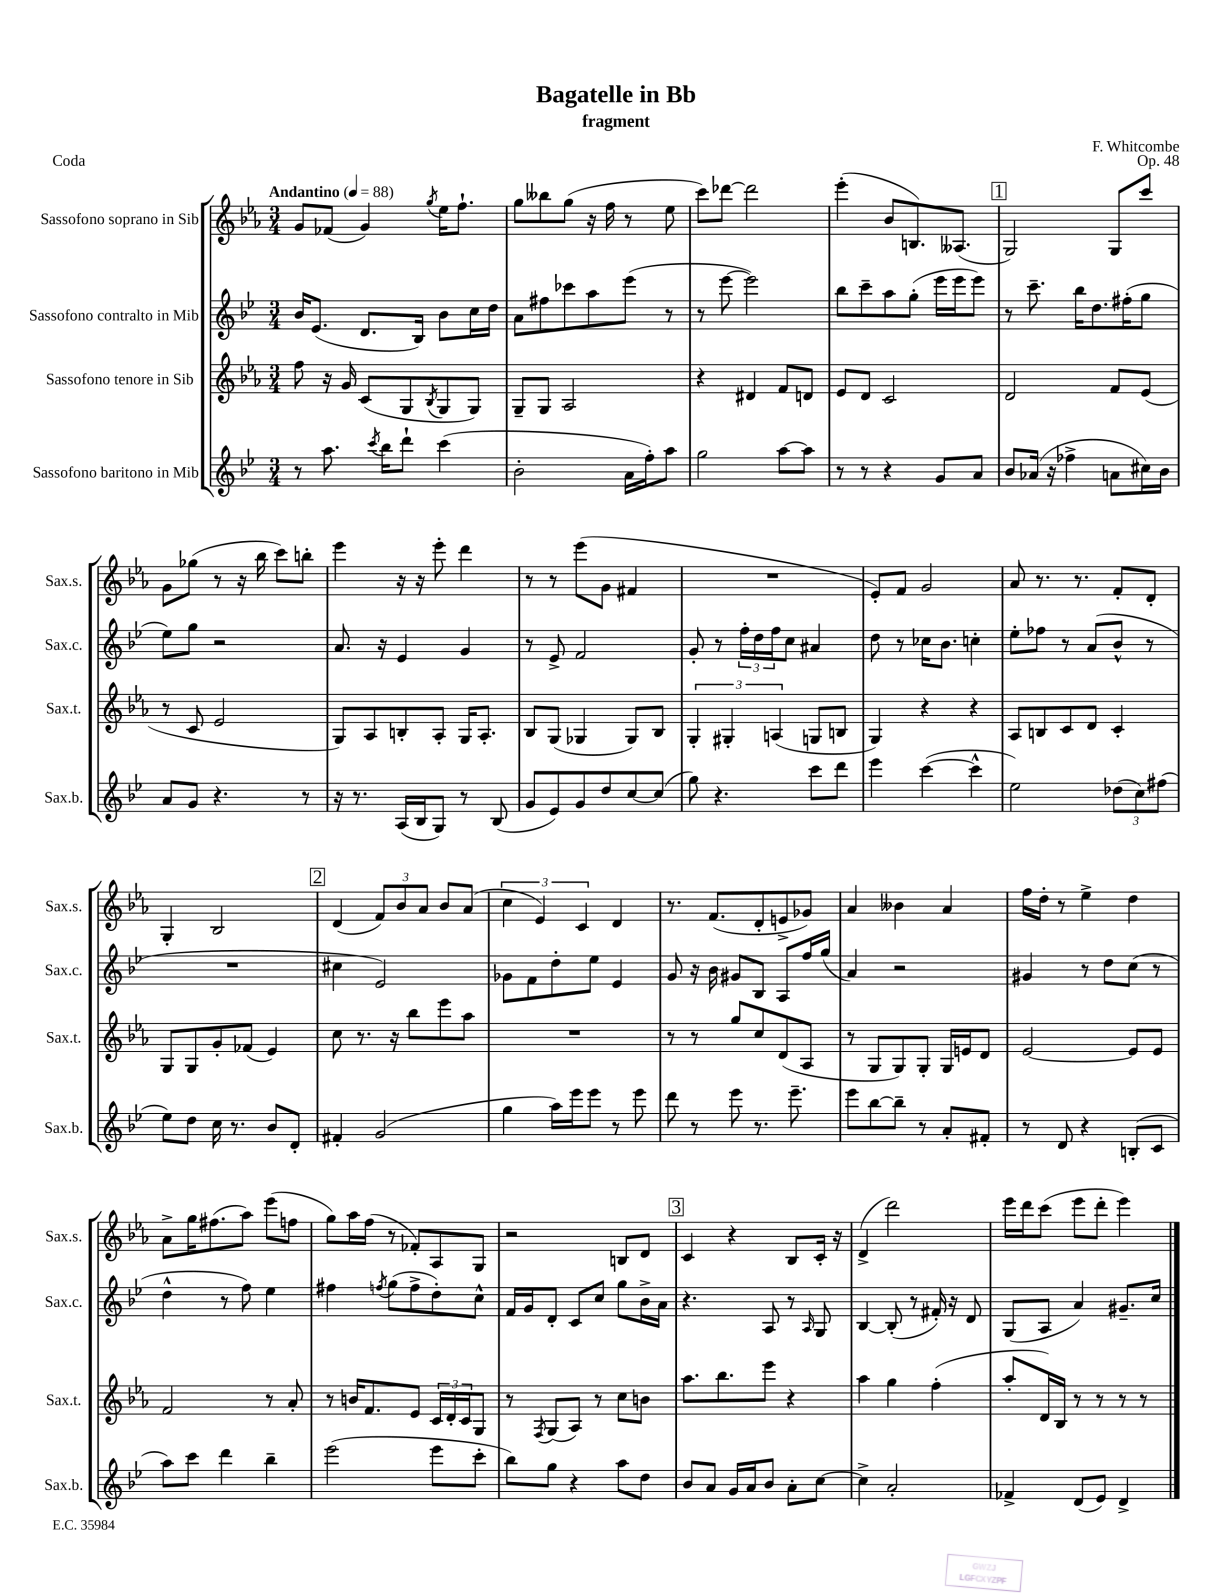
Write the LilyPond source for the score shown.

\header { title = "Bagatelle in Bb" composer = "F. Whitcombe" subtitle = "fragment" opus = "Op. 48" piece = "Coda" }
<<
\new StaffGroup <<
\new Staff = "s0" \with { instrumentName = "Sassofono soprano in Sib" shortInstrumentName = "Sax.s." } {
    \clef treble \key ees \major \numericTimeSignature \time 3/4 \tempo "Andantino" 4 = 88
    g'8 fes'8( g'4) \acciaccatura { g''8 } ees''16 f''8.-! |
    g''8 beses''8 g''8( r16 f''16 r8 ees''8 |
    c'''8) des'''8~ des'''2 |
    ees'''4-.( bes'8 b8.) aeses8.( |
    \mark \markup { \box "1" } g2) g8 c'''8 |
    g'8 ges''8( r8 r16 bes''16 c'''8) b''8-. |
    ees'''4 r16 r16 ees'''8-. d'''4 |
    r8 r8 ees'''8( g'8 fis'4 |
    R2. |
    ees'8-.) f'8 g'2 |
    aes'8 r8. r8. f'8-. d'8-. |
    g4-. bes2 |
    \mark \markup { \box "2" } d'4( \tuplet 3/2 { f'8) bes'8 aes'8 } bes'8 aes'8( |
    \tuplet 3/2 { c''4 ees'4) c'4 } d'4 |
    r8. f'8.( d'8-. e'8-> ges'8) |
    aes'4 beses'4 aes'4 |
    f''16 d''16-. r8 ees''4-> d''4 |
    aes'8-> g''16 fis''8.( aes''8) ees'''8( f''8 |
    g''8) aes''16 f''16( r8 fes'8-.) aes8 g8 |
    r2 b8 d'8 |
    \mark \markup { \box "3" } c'4 r4 bes8 c'16-. r16 |
    d'4->( d'''2) |
    ees'''16 d'''16 c'''8( ees'''8 d'''8-. ees'''4) \bar "|." |
}
\new Staff = "s1" \with { instrumentName = "Sassofono contralto in Mib" shortInstrumentName = "Sax.c." } {
    \clef treble \key bes \major \numericTimeSignature \time 3/4
    bes'16 ees'8.( d'8. bes16) bes'8 c''16 d''16 |
    a'8 fis''8 ces'''8 a''8 ees'''8( r8 |
    r8 ees'''8~ ees'''2) |
    bes''8 c'''8-- a''8 g''8-.( ees'''16 ees'''16 ees'''8) |
    \mark \markup { \box "1" } r8 c'''8.-- bes''16 d''8. fis''16-.( g''8 |
    ees''8) g''8 r2 |
    a'8. r16 ees'4 g'4 |
    r8 ees'8-> f'2 |
    g'8-. r8 \tuplet 3/2 { f''16-. d''16 f''16 } c''8 ais'4 |
    d''8 r8 ces''16 bes'8. c''4-. |
    ees''8-. fes''8 r8 a'8( bes'8-^ r8 |
    R2. |
    \mark \markup { \box "2" } cis''4 ees'2) |
    ges'8 f'8 d''8-. ees''8 ees'4 |
    g'8 r16 bes'16 gis'8 bes8 a8 f''16 g''16( |
    a'4) r2 |
    gis'4 r8 d''8 c''8( r8 |
    d''4-^ r8 f''8) ees''4 |
    fis''4 \acciaccatura { f''8 } g''8( f''8-> d''8-.) c''8-^ |
    f'16 g'16 d'8-. c'8 c''8 g''8 bes'16-> a'16 |
    \mark \markup { \box "3" } r4. a8 r8 \grace { a16 } g8 |
    bes4~ bes8-.( r8 fis'16-.) r16 d'8 |
    g8( a8 a'4) gis'8.-- c''16 \bar "|." |
}
\new Staff = "s2" \with { instrumentName = "Sassofono tenore in Sib" shortInstrumentName = "Sax.t." } {
    \clef treble \key ees \major \numericTimeSignature \time 3/4
    f''8 r16 g'16 c'8( g8 \acciaccatura { bes8 } g8 g8) |
    g8-- g8 aes2 |
    r4 dis'4 f'8 d'8 |
    ees'8 d'8 c'2 |
    \mark \markup { \box "1" } d'2 f'8 ees'8( |
    r8 c'8 ees'2 |
    g8) aes8 b8-. aes8-. g16 aes8.-. |
    bes8 g8( ges4 ges8) bes8 |
    \tuplet 3/2 { g4-. gis4-. a4( } g8 b8 |
    g4) r4 r4 |
    aes8 b8 c'8 d'8 c'4-. |
    g8 g8 g'8-. fes'8( ees'4) |
    \mark \markup { \box "2" } c''8 r8. r16 bes''8 ees'''8 aes''8 |
    R2. |
    r8 r8 g''8 c''8 d'8( aes8 |
    r8 g8 g8) g8-. g16 e'16 d'8 |
    ees'2~ ees'8 ees'8 |
    f'2 r8 aes'8-. |
    r8 b'16 f'8. ees'8 \tuplet 3/2 { c'16 d'16-. c'16 } g8 |
    r8 \acciaccatura { f8 } g8( aes8) r8 c''8 b'8 |
    \mark \markup { \box "3" } aes''8. bes''8. ees'''8 r4 |
    aes''4 g''4 f''4-.( |
    aes''8-. d'16) bes16 r8 r8 r8 r8 \bar "|." |
}
\new Staff = "s3" \with { instrumentName = "Sassofono baritono in Mib" shortInstrumentName = "Sax.b." } {
    \clef treble \key bes \major \numericTimeSignature \time 3/4
    r8 a''8. \acciaccatura { c'''8 } bes''16 d'''8-! c'''4( |
    bes'2-. a'16 f''16-.) a''8 |
    g''2 a''8~ a''8 |
    r8 r8 r4 g'8 a'8 |
    \mark \markup { \box "1" } bes'8 aes'16( r16 fes''4-> a'8 cis''16) bes'16 |
    a'8 g'8 r4. r8 |
    r16 r8. a16( bes16 g8) r8 bes8( |
    g'8 ees'8) g'8 d''8 c''8~ c''8( |
    g''8) r4. c'''8 d'''8 |
    ees'''4 c'''4~( c'''4-^ |
    ees''2) \tuplet 3/2 { des''8( c''8) fis''8( } |
    ees''8) d''8 c''16 r8. bes'8 d'8-. |
    \mark \markup { \box "2" } fis'4-. g'2( |
    g''4 a''16) ees'''16 ees'''8 r8 ees'''8 |
    d'''8 r8 ees'''8 r8. ees'''8.-- |
    ees'''8 bes''8~ bes''8-- r8 a'8-. fis'8-. |
    r8 d'8 r4 b8-.( c'8 |
    a''8) c'''8 d'''4 bes''4-- |
    ees'''2( ees'''8 c'''8-. |
    bes''8) g''8 r4 a''8 d''8 |
    \mark \markup { \box "3" } bes'8 a'8 g'16 a'16 bes'8 a'8-. c''8~ |
    c''4-> a'2-. |
    fes'4-> d'8( ees'8) d'4-> \bar "|." |
}
>>
>>
\layout { \context { \Score \remove "Bar_number_engraver" } }
